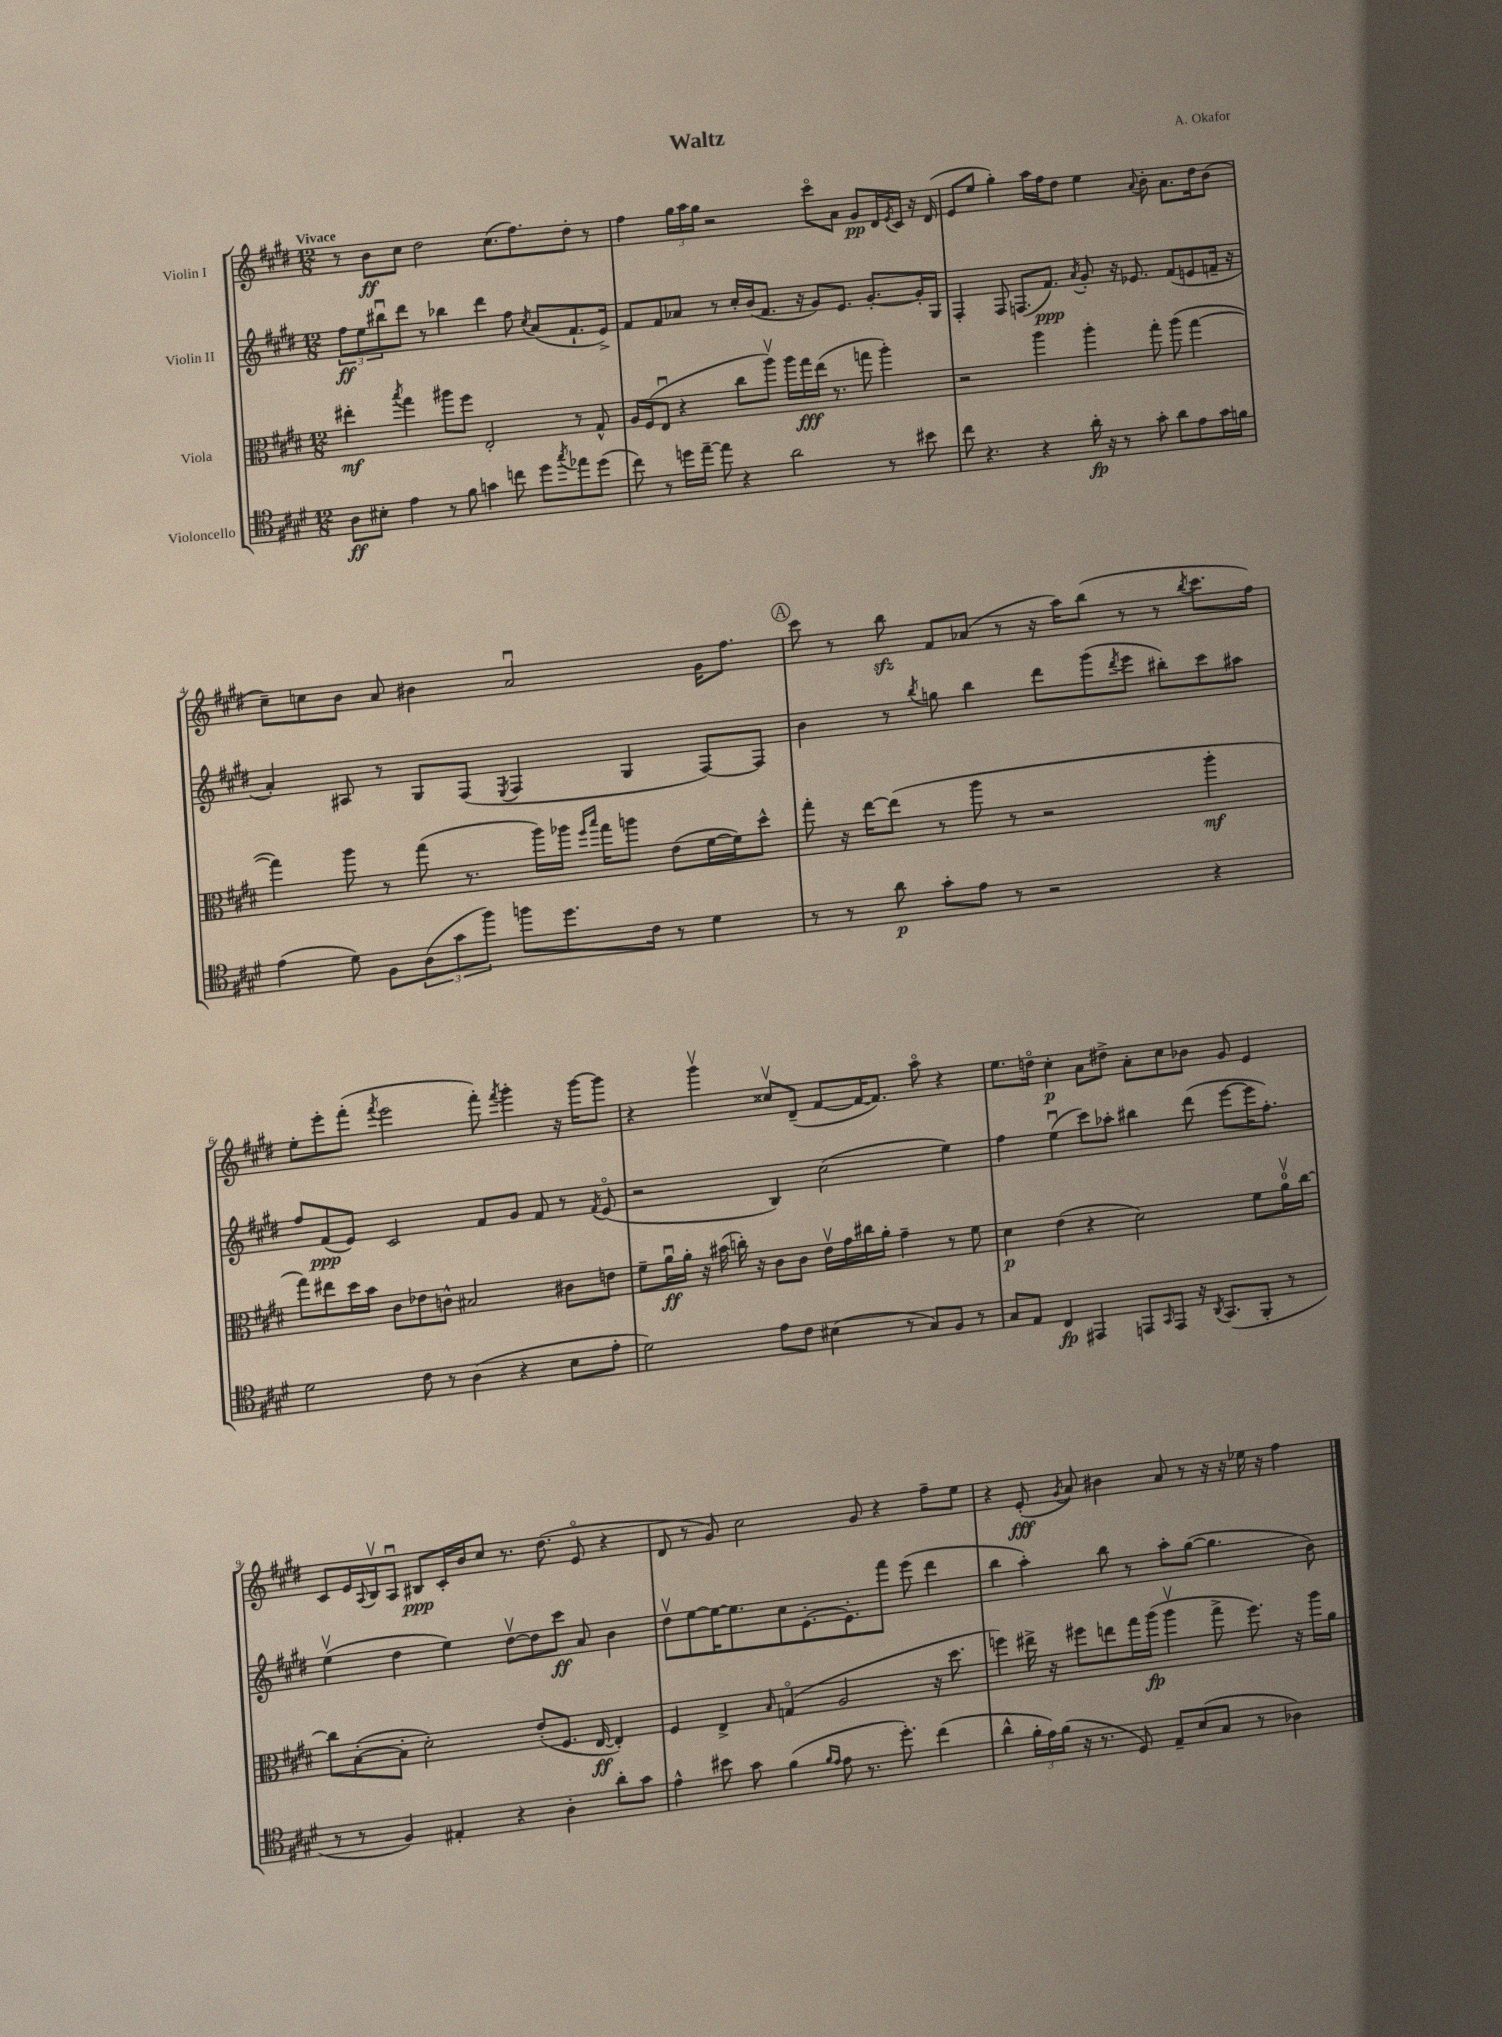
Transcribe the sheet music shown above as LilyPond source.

\header { title = "Waltz" composer = "A. Okafor" }
<<
\new StaffGroup <<
\new Staff = "s0" \with { instrumentName = "Violin I" } {
    \clef treble \key e \major \numericTimeSignature \time 12/8 \tempo "Vivace"
    r8 b'8\ff cis''8 dis''2 cis''8.( fis''8.) dis''8-. r8 |
    fis''4 \tuplet 3/2 { gis''16 a''16 gis''16 } r2 cis'''8\flageolet a'8 gis'8\pp dis'16 \acciaccatura { e'8 } cis'16 r16 dis'16( |
    e'8 e''8 gis''4-.) a''16 fis''16 dis''8 e''4 \appoggiatura { a'8 } b'8-. a'8. dis''16 b'8( |
    cis''8--) c''8 b'8 a'8 bis'4 a'2\downbow gis'16 fis''8. |
    \mark \markup { \circle "A" } cis'''8 r8 b''8\sfz fis'8 aes'8( r8 r16 a''16) b''8( r8 r8 \acciaccatura { b''8 } cis'''8. fis''16) |
    e''8-. e'''8-. fis'''8-.( \acciaccatura { fis'''8 } e'''2 fis'''8-.) \acciaccatura { fis'''8 } gis'''4-. r16 gis'''16~ gis'''8 |
    r4 gis'''4\upbow cisis''8\upbow dis'8--( fis'8~ fis'16~ fis'8.) a''8\flageolet r4 |
    e''8. d''16\flageolet cis''4-.\p a'8 dis''8-> a'8-. cis''8 bes'8 gis'8 e'4 |
    cis'8 e'16 \appoggiatura { a8 } b16\upbow a8\downbow bis8\ppp cis'16-. b'16 cis''8 r8. dis''8.( e'8\flageolet r4 |
    dis'8 r8 gis'8) cis''2 gis'8 r4 fis''8-- e''8 |
    r4 e'8-.\fff( \acciaccatura { gis'8 } a'8) bis'4 a'8 r8 r16 r16 ees''16 r16 fis''4 \bar "|." |
}
\new Staff = "s1" \with { instrumentName = "Violin II" } {
    \clef treble \key e \major \numericTimeSignature \time 12/8
    \tuplet 3/2 { fis''8\ff e''8 bis''8\downbow } dis'''8 r8 bes''4 dis'''4 fis''8 \acciaccatura { cis''8 } a'8( fis'8.-! e'16->) |
    fis'8 fis'8 aes'8 r8 cis''16-. b'16( fis'8. r16 gis'8) e'8. gis'8.~-. gis'16-. gis16 |
    fis4-. fis8 f8.( fis'8.\ppp) \acciaccatura { a'8 } gis'8-. r16 ees'8. fis'8( e'8 f'16-- r16 |
    a'4-.) ais8 r8 gis8 fis8( \acciaccatura { e8 } fis4 gis4 fis8~) fis8 |
    \mark \markup { \circle "A" } b'4 r8 \acciaccatura { b''8 } g''8 b''4 dis'''8 gis'''8( \acciaccatura { dis'''8 } e'''8 bis''8-.) cis'''8 ais''8 |
    fis''8 fis'8\ppp( e'8) cis'2 fis'8 gis'8 fis'8 r8 \acciaccatura { fis'8 } e'8\flageolet( |
    r2 b4) cis''2( e''4) |
    fis''4 e''4\downbow( cis'''8) aes''8-. bis''4 dis'''8( e'''8~ e'''16 fis''8.-.) |
    e''4\upbow( dis''4 e''4) dis''8~\upbow dis''8 cis'''8\ff a'8 b'4 |
    dis''8\upbow e''8~ e''16~ e''8. cis''8 e'8.~-. e'8.-. fis'''8 e'''8( dis'''4 |
    b''4 a''4-.) b''8 r8 a''8-. gis''8~( gis''4. b'8) \bar "|." |
}
\new Staff = "s2" \with { instrumentName = "Viola" } {
    \clef alto \key e \major \numericTimeSignature \time 12/8
    eis''4-.\mf \acciaccatura { b''8 } gis''4 ais''8 fis''8 e2-. r8 gis8-^ |
    a16 fis16( e8\downbow r4 cis''8 a''8\upbow) a''16 gis''16\fff e''16( r8. g''8 a''4-.) |
    r2 a''4 a''4-. gis''8-. a''8( gis''4~ |
    gis''4) a''8 r8 gis''8( r8. a''16) aes''16 \grace { fis''16 b''16 } gis''16 a''8 e'8( fis'16~ fis'16) dis''8-^ |
    \mark \markup { \circle "A" } gis''8-. r16 e''16~ e''8( r8 a''8 r8 r2 a''4-.\mf |
    gis''8) eis''8 dis''16 b'16 cis'8 ees'8 c'8-^ bis2 cis'8 e'8 |
    fis'8-- a'16\downbow\ff a'16-. r16 bis'16( c''16-.) r16 cis'8 cis'8 e'16\upbow gis'16 cis''16 a'16-. gis'4-- r8 fis'8 |
    dis'4\p e'4( r4 dis'2) fis'8 a'16-0\upbow cis''16~ |
    cis''8 b8~-.( b8-. dis'2-.) e'8-.( fis8. e16~\ff e4-.) |
    fis4 e4-> \grace { b16 } g4\flageolet( a2 r16 dis''8. |
    f''4) eis''16-> r16 fis''8 e''8 gis''16 a''16\fp( a''4\upbow gis''8-> fis''8.) r16 a''16 a'16 \bar "|." |
}
\new Staff = "s3" \with { instrumentName = "Violoncello" } {
    \clef tenor \key e \major \numericTimeSignature \time 12/8
    a8\ff bis8-. e'4 r8 fis'8 g'4 c''8 dis''8 \acciaccatura { gis''8 } ees''8 dis''8( |
    cis''8) r8 d''16 e''16~-- e''8 r4 a'2 r8 bis'8 |
    cis''8 r4. r4 a'16-.\fp r16 r8 gis'8-. a'8 e'8 gis'16 f'16 |
    e'4( dis'8) fis8 \tuplet 3/2 { a8( gis'8 fis''8) } f''8 dis''8. cis'16 r8 dis'4 |
    \mark \markup { \circle "A" } r8 r8 a'8\p gis'8-. e'8 r8 r2 r4 |
    dis'2 cis'8 r8 a4( r4 b8 e'8-. |
    dis'2) e'8 cis'8 bis4( r8 gis8) fis8 r8 |
    gis8 e8 cis4\fp eis,4 e,8 \grace { gis,16 } e,8 r16 \acciaccatura { a,8 } gis,8.( fis,8-. r8 |
    r8 r8 fis4) eis4-. r4 a4-. a'8-. gis'8 |
    e'4-^ bis'8 gis'8 fis'4( \grace { fis'16 e'16 } e'8 r8. dis''8.-.) cis''4( |
    a'4-^ \tuplet 3/2 { fis'16-. e'16) fis'16( } r16 r8. dis8) e8-- b8( gis8 r8 aes4) \bar "|." |
}
>>
>>
